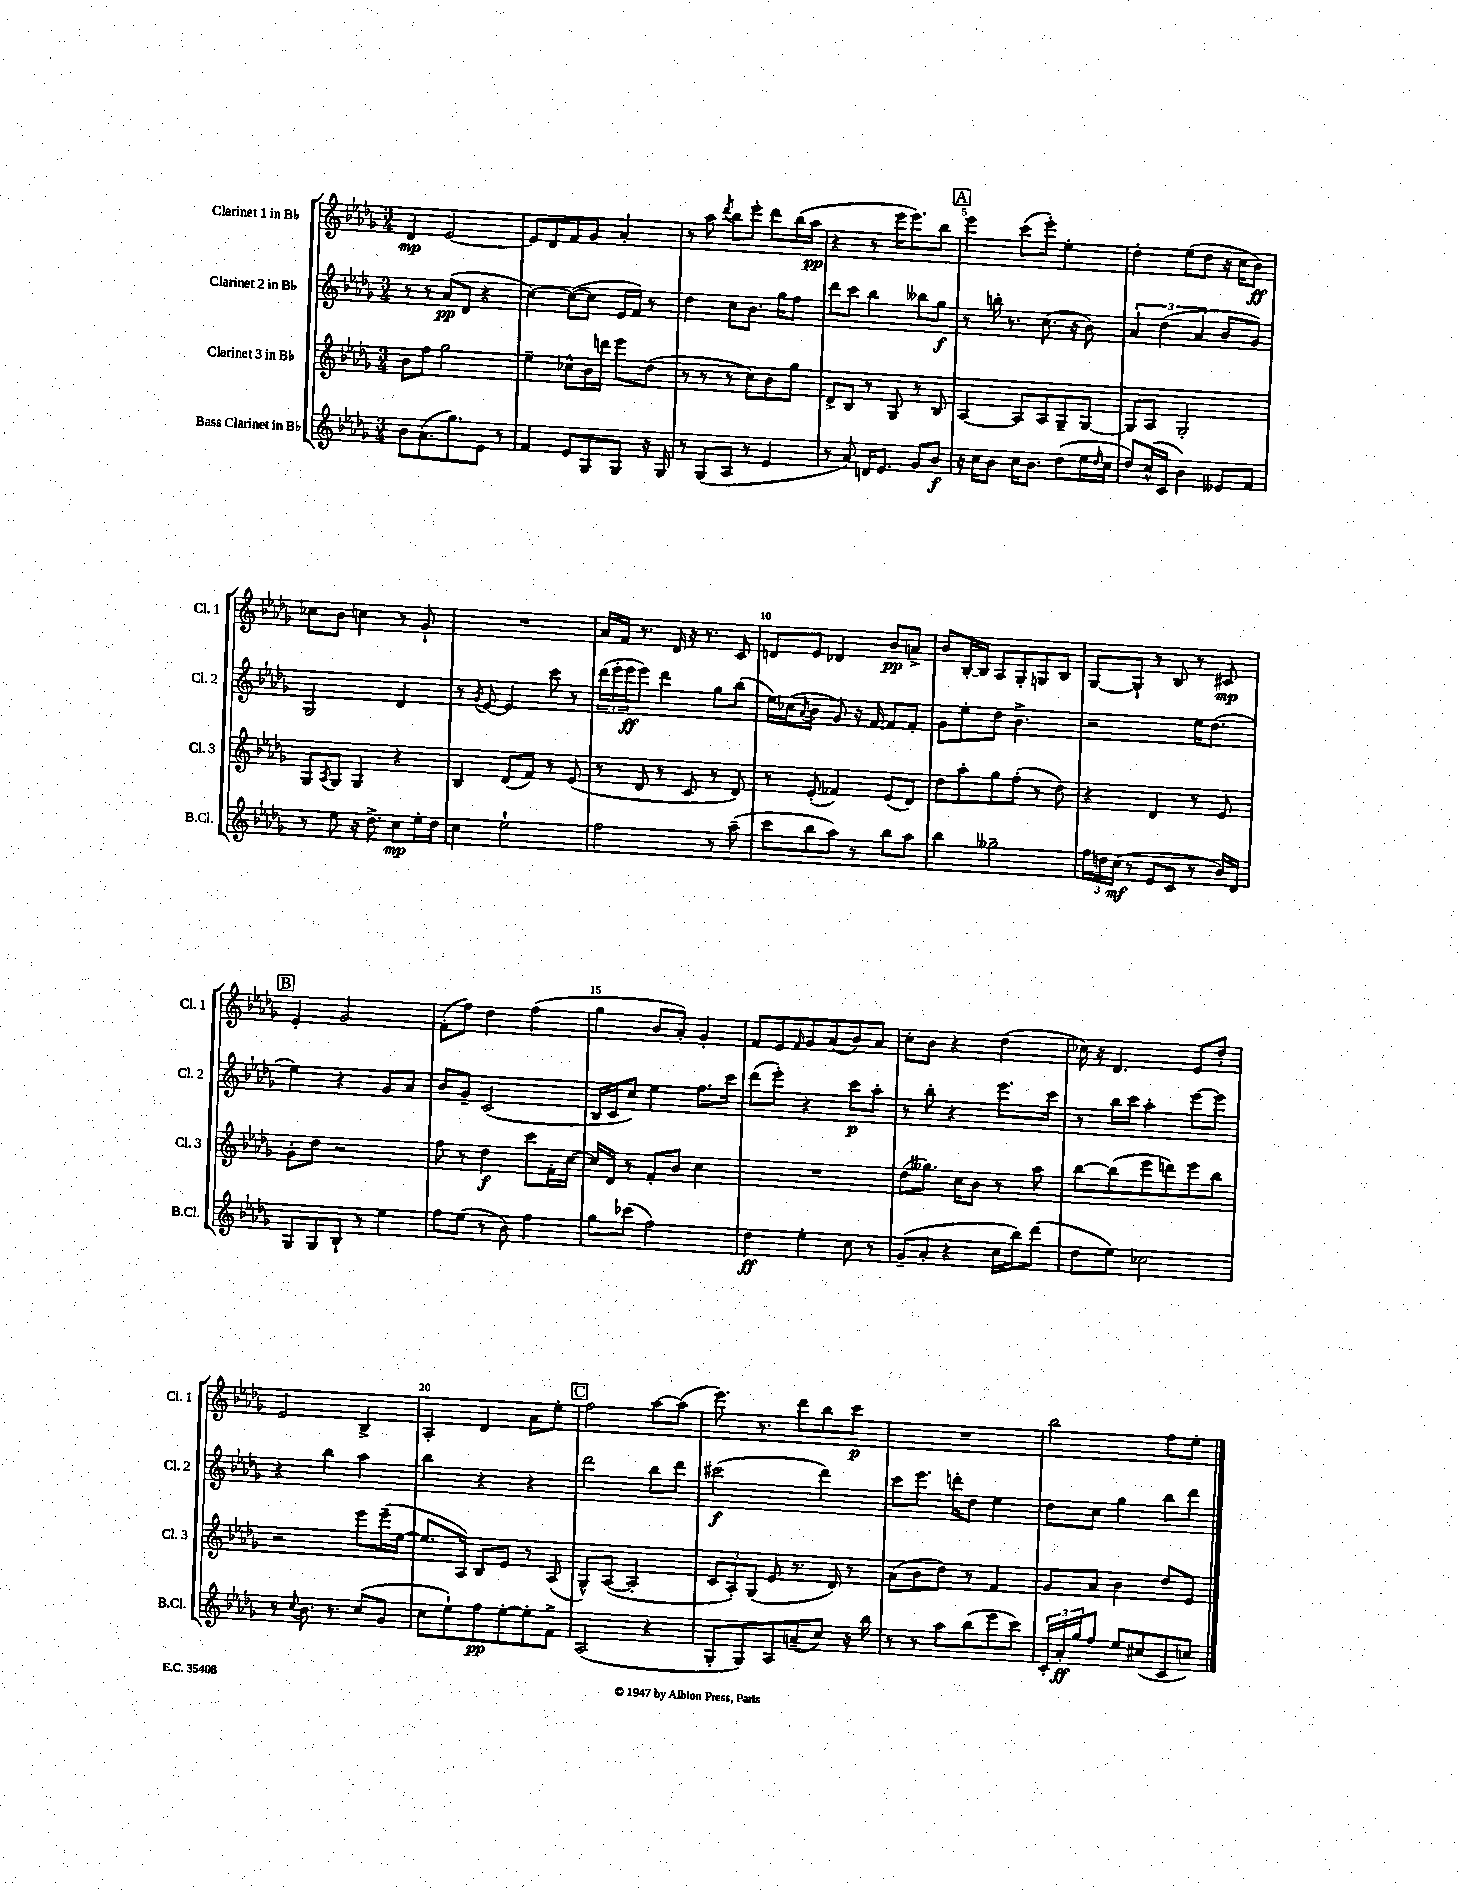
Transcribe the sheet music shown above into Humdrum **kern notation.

**kern	**kern	**kern	**kern
*staff4	*staff3	*staff2	*staff1
*clefG2	*clefG2	*clefG2	*clefG2
*k[b-e-a-d-g-]	*k[b-e-a-d-g-]	*k[b-e-a-d-g-]	*k[b-e-a-d-g-]
*M3/4	*M3/4	*M3/4	*M3/4
8b-\L	8b-\L	8r	4d-/
(8.a-\	8ff\J	8r	.
.	2gg-\	(8a-/L	[2e-/
8.gg-\)	.	.	.
.	.	8d-/J	.
8e-\J	.	4r	.
8r	.	.	.
=	=	=	=
4f/	4ee-~\	[4cc\)	8e-/]L
.	.	.	8d-/
8e-/L	8cc-^^\L	(8cc\_L	8f/
8G-/	16b-\L	8cc\]J	8g-/J
.	16ddd\JJ	.	.
8G-/J	8eee-\L	16e-/LL	4a-'/
.	.	16f/JJ)	.
16r	(8dd-\J	8r	.
16G-/	.	.	.
=	=	=	=
8r	8r	4dd-\	8r
(8G-/L	8r	.	8aa-\
.	.	.	8qddd-/
8A-/J	8r	8cc\L	8bb-\L
8r	8cc\L)	8.b-\J	8eee-'\J
4e-/	8b-\	.	8ddd-\L
.	.	16gg-\LK	.
.	8gg-\J	8ff\J	(16bb-\L
.	.	.	16aa-\JJ
=	=	=	=
8r	8d-^/L	8ddd-\L	4r
8a-/)	8B-/J	8ccc\J	.
16d/LK	8r	4bb-\	8r
8.e-/J	.	.	.
.	8G-/	.	16eee-\LK
.	.	.	8.eee-\)
8g-/L	8r	8bb--\L	.
8b-/J	8B-/	8gg-\J	8bb-\J
=	=	=	=
16r	[4A-/	8r	4eee-\
16cc\LK	.	.	.
8b-\J	.	16bb'\	.
.	.	8.r	.
16cc\LK	8A-/]L	.	(8ccc\L
8.b-\J	.	.	.
.	8A-/	(8.cc\	8eee-'\J)
(8dd-\L	8G-~/	.	4ee-'\
.	.	16r	.
16ee-\L	[8G-/J	8b-\)	.
16qqdd-/	.	.	.
16cc\JJ	.	.	.
=	=	=	=
8dd-/L)	8G-/]L	6a-/	4dd-'\
(16cc^^/L	8A-/J	.	.
.	.	(6dd-\	.
16c/JJ	.	.	.
4b-\)	2G-'/	.	(8ee-\L
.	.	6a-/	.
.	.	.	8dd-\J
8e--/L	.	8b-/L	16r
.	.	.	16cc\LK
8f/J	.	8g-/J)	8b-\J)
=	=	=	=
8r	8G-/L	2G-/	8cc-\L
.	8qA-/	.	.
8ee-\	8G-/J	.	8b-\J
16r	4G-/	.	4cc\
8.dd-^\	.	.	.
8cc\L	4r	4d-/	8r
16ee-'\L	.	.	8g-`/
16dd-\JJ	.	.	.
=	=	=	=
4cc\	4B-/	8r	2.r
.	.	8qg-/	.
.	.	[8e-/	.
2ee-`\	(8d-/L	4e-/]	.
.	8f/J)	.	.
.	8r	8ccc\	.
.	(8e-/	8r	.
=	=	=	=
2ff\	8r	(24ddd-\LL	16a-/LL
.	.	24eee-'\	.
.	.	.	16f/JJ
.	.	24eee-\J	.
.	8d-/	8eee-\J)	8.r
.	8r	4ddd-\	.
.	.	.	16d-/
.	8c/	.	16r
.	.	.	8.r
8r	8r	8gg-\L	.
(8aa-~\	8d-/)	(8bb-\J	8c/
=	=	=	=
8ccc\L	8r	16ee-\LL)	8d/L
.	.	(16cc-\J	.
.	.	8qa-/	.
8bb-\	(8e-'/	8b-\J	8e-/J
8aa-\J)	4f-/)	8g-/)	4d-/
8r	.	16r	.
.	.	[16f/	.
8bb-\L	(8e-/L	8f/]L	8b-/L
8aa-\J	8d-/J)	8f'/J	8a^/J
=	=	=	=
4bb-\	8dd-\L	8g-\L	8b-/L
.	8aa-'\	8ee-'\	[16B-'/L
.	.	.	16B-/]JJ
2gg--~\	8gg-\	8dd-\J	8A-/L
.	(8ff'\J	4.b-^\	8G-'/
.	8r	.	8G/
.	8dd-\)	.	8B-/J
=	=	=	=
24ff\LL	4r	2r	[8G-/L
24dd\	.	.	.
(24cc\JJ	.	.	.
8r	.	.	8G-`/]J
8e-/L	4d-/	.	8r
8c/J	.	.	8B-/
8r	8r	16ee-\LK	8r
.	.	(8.dd-\J	.
16b-/LL)	8e-/	.	8c#/
16d-/JJ	.	.	.
=	=	=	=
8G-/L	8g-'\L	4ee-\)	4e-'/
8G-/	8dd-\J	.	.
8B-`/J	2r	4r	2g-/
8r	.	.	.
4ee-\	.	8g-/L	.
.	.	8a-/J	.
=	=	=	=
8ff\L	8ff\	8b-/L	(8f'\L
(8ee-\J	8r	8g-~/J	8ff\J)
8r	4dd-\	(2c/	4dd-\
8b-\)	.	.	.
4ff\	8ccc\L	.	(4ff\
.	16f'\L	.	.
.	[16cc\JJ	.	.
=	=	=	=
8gg-\L	16cc/]LL	16B-/LL	4gg-\
.	16d-/JJ	16c/J	.
(8ccc-\J	8r	8cc/J)	.
2ff\)	8f'/L	4ee-\	8b-/L
.	8b-/J	.	8a-'/J)
.	4cc\	8.ff\L	4g-'/
.	.	16ccc\Jk	.
=	=	=	=
4dd-\	2.r	(8ddd-\L	8f/L
.	.	8eee-'\J)	8e-/
.	.	.	16qqf/
4ee-'\	.	4r	8g-/
.	.	.	(8a-/
8cc\	.	8ccc\L	8b-/)
8r	.	8aa-'\J	8a-/J
=	=	=	=
(8g-~/L	(8dd-\L	8r	8cc'\L
8a-'/J	8.gg--\J)	8bb-'\	8b-\J
4r	.	4r	4r
.	16cc\LK	.	.
.	8b-\J	.	.
16cc\LL	8r	8.eee-\L	(4dd-\
16bb-\J)	.	.	.
(8ddd-\J	8aa-\	.	.
.	.	16ccc\Jk	.
=	=	=	=
8dd-\L	[8bb-\L	8r	16cc-\)
.	.	.	16r
8ee-\J)	(8bb-\]	16bb-\LL	4.d-/
.	.	16ccc\JJ	.
2cc-\	8eee-\	4aa-'\	.
.	8ddd\)	.	.
.	8eee-\	[8eee-\L	8e-/L
.	8bb-\J	8eee-\]J	8dd-'/J
=	=	=	=
8r	2r	4r	2e-/
8qqcc/	.	.	.
8.b-\	.	.	.
.	.	4bb-\	.
8.r	.	.	.
(8cc/L	8eee-\L	4aa-\	4B-^/
8g-/J	(16eee-~\L	.	.
.	[16ee-\JJ	.	.
=	=	=	=
8cc\L	8.ee-/]L	4bb-\	4A-'/
8ee-`\)	.	.	.
.	16A-/Jk)	.	.
8ff\	8B-/L	4r	4d-/
[8ee-'\	8e-/J	.	.
8ee-'\]	8r	4r	8a-\L
8f^\J	(8A-/	.	8ee-'\J
=	=	=	=
(2A-/	8G-^^/L)	2ddd-\	2ff\
.	([8A-/J	.	.
.	2A-'/]	.	.
4r	.	8bb-\L	[8aa-\L
.	.	8ddd-\J	(8aa-\]J
=	=	=	=
8G-'/L	12c/L	(2ccc#\	8.eee-\)
.	12A-'/)	.	.
8G-/)	.	.	.
.	(12G-/J	.	.
.	.	.	8.r
8A-/	8e-/	.	.
(8a~/	8.r	.	8ddd-\L
8cc/J)	.	4ddd-\)	8bb-\
.	16d-/)	.	.
16r	8r	.	8ccc\J
16bb-\	.	.	.
=	=	=	=
8r	(8a-\L	8ccc\L	2.r
8r	8b-\	8.eee-\J	.
8aa-\L	8dd-\J)	.	.
.	.	16ddd'\LK	.
(8bb-\	8r	8dd-\J	.
8eee-\	4f/	4ee-\	.
8ccc\J)	.	.	.
=	=	=	=
24c'/LL	8g-/L	8dd-\L	2bb-\
24a-'/	.	.	.
24gg-/J	.	.	.
8ff/J	8a-/J	8cc\J	.
8ee-/L	4b-\	4gg-\	.
(8cc#/	.	.	.
8c/	8dd-/L	8bb-\L	8ff\L
8cc/J)	8e-/J	8ddd-\J	8ee-'\J
==	==	==	==
*-	*-	*-	*-
